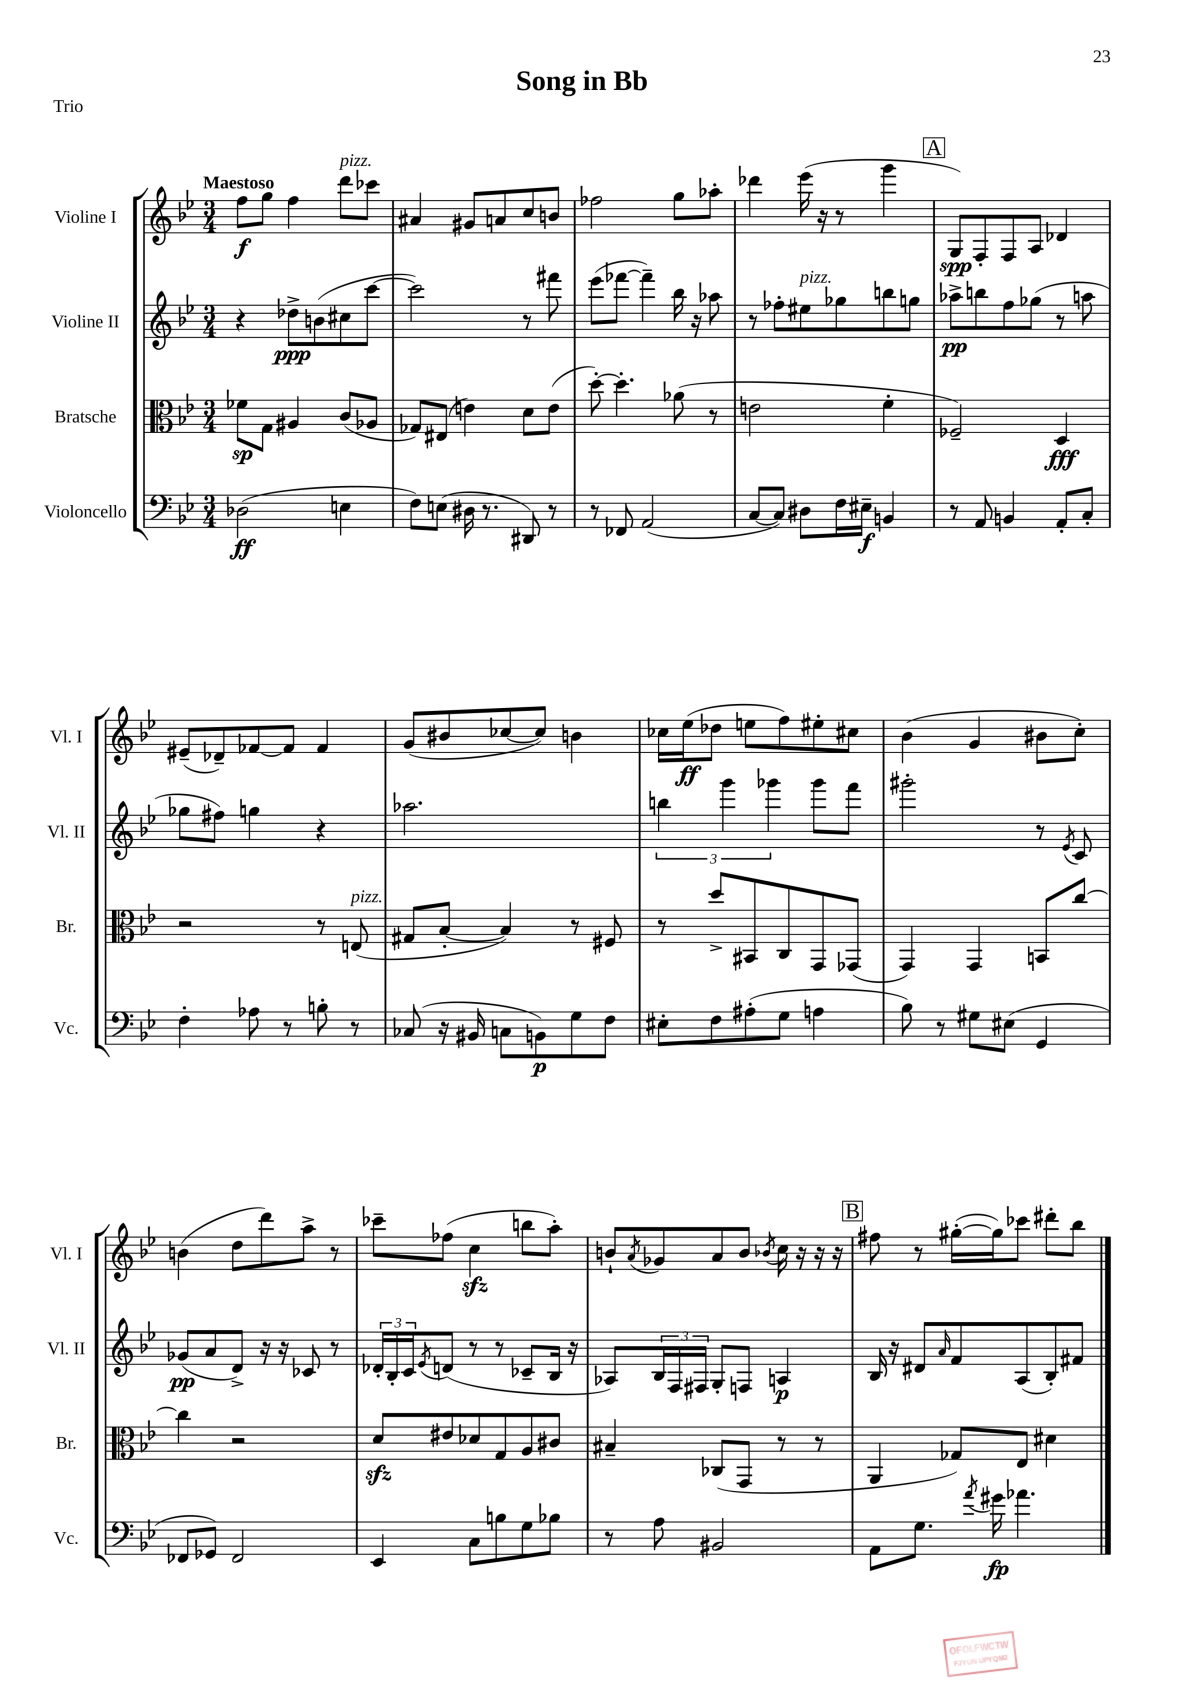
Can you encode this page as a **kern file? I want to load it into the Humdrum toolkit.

**kern	**kern	**kern	**kern
*staff4	*staff3	*staff2	*staff1
*clefF4	*clefC3	*clefG2	*clefG2
*k[b-e-]	*k[b-e-]	*k[b-e-]	*k[b-e-]
*M3/4	*M3/4	*M3/4	*M3/4
(2D-	8f-	4r	8ff
.	8G	.	8gg
.	4A#	8dd-^	4ff
.	.	(8b	.
4E	(8c	8cc#	8ddd
.	8A-	[8ccc	8ccc-
=	=	=	=
8F)	8G-)	2ccc])	4a#
(8E	(8E#	.	.
16D#	4e)	.	8g#
8.r	.	.	.
.	.	.	8a
8DD#)	8d	8r	8cc
8r	(8e	8fff#	8b
=	=	=	=
8r	[8dd')	(8eee-	2ff-
8FF-	4.dd']	[8fff-	.
(2AA	.	4fff-~])	.
.	(8a-	16bb-	8gg
.	.	16r	.
.	8r	8aa-	8aa-'
=	=	=	=
[8C	2e	8r	4ddd-
8C])	.	8ff-'	.
8D#	.	8ee#	(16eee-
.	.	.	16r
16F	.	8gg-	8r
16E#~	.	.	.
4BB	4f'	8bb	4ggg
.	.	8gg	.
=	=	=	=
8r	2F-~)	8aa-^	8G)
8AA	.	8bb	8F'
4BB	.	8ff	8F
.	.	(8gg-	8A
8AA'	4D	8r	4d-
8C'	.	8aa	.
=	=	=	=
4F'	2r	8gg-	(8e#~
.	.	8ff#)	8d-~)
8A-	.	4gg	[8f-
8r	.	.	8f-]
8B'	8r	4r	4f-
8r	(8E	.	.
=	=	=	=
(8C-	8G#	2.aa-	(8g
16r	[8B-'	.	8b#
16BB#	.	.	.
8C	4B-])	.	[8cc-
8BB)	.	.	8cc-])
8G	8r	.	4b
8F	8F#	.	.
=	=	=	=
8E#'	8r	6bb	16cc-
.	.	.	(16ee-
8F	8dd^	.	8dd-
.	.	6ggg	.
(8A#'	8BB#	.	8ee
.	.	6ggg-	.
8G	8C	.	8ff)
4A	8GG	8ggg-	8ee#'
.	(8GG-	8fff	8cc#
=	=	=	=
8B-)	4GG)	2ggg#'	(4b-
8r	.	.	.
8G#	4GG	.	4g
(8E#	.	.	.
4GG	8BB	8r	8b#
.	.	8qe-	.
.	[8cc	8c	8cc')
=	=	=	=
8FF-	4cc]	(8g-	(4b
8GG-)	.	8a	.
2FF-	2r	8d^)	8dd
.	.	16r	8ddd)
.	.	16r	.
.	.	8c-	8aa^
.	.	8r	8r
=	=	=	=
4EE-	8d	24d-'	8ccc-~
.	.	24B-'	.
.	.	24c	.
.	.	8qe-	.
.	8e#	(8d	(8ff-
8C	8d-	8r	4cc
8B	8G	8r	.
8G	8A	8c-~	8bb
8B-	8c#	16B-	8aa')
.	.	16r	.
=	=	=	=
8r	4B#~	8A-)	8b`
.	.	.	8qa
8A	.	24B-	8g-
.	.	24F	.
.	.	24F#	.
2BB#	(8C-	8G'	8a
.	8GG	8F	8b
.	.	.	8qb-
.	8r	4A	16cc
.	.	.	16r
.	8r	.	16r
.	.	.	16r
=	=	=	=
8AA	4AA	16B-	8ff#
.	.	16r	.
8.G	.	8d#	8r
.	.	16qqa	.
.	8G-)	8f	([16gg#'
8qa	.	.	.
16g#	.	.	16gg#])
4.a-	8E-	(8A	8ccc-
.	4d#	8B-')	8ddd#'
.	.	8f#	8bb-
==	==	==	==
*-	*-	*-	*-
